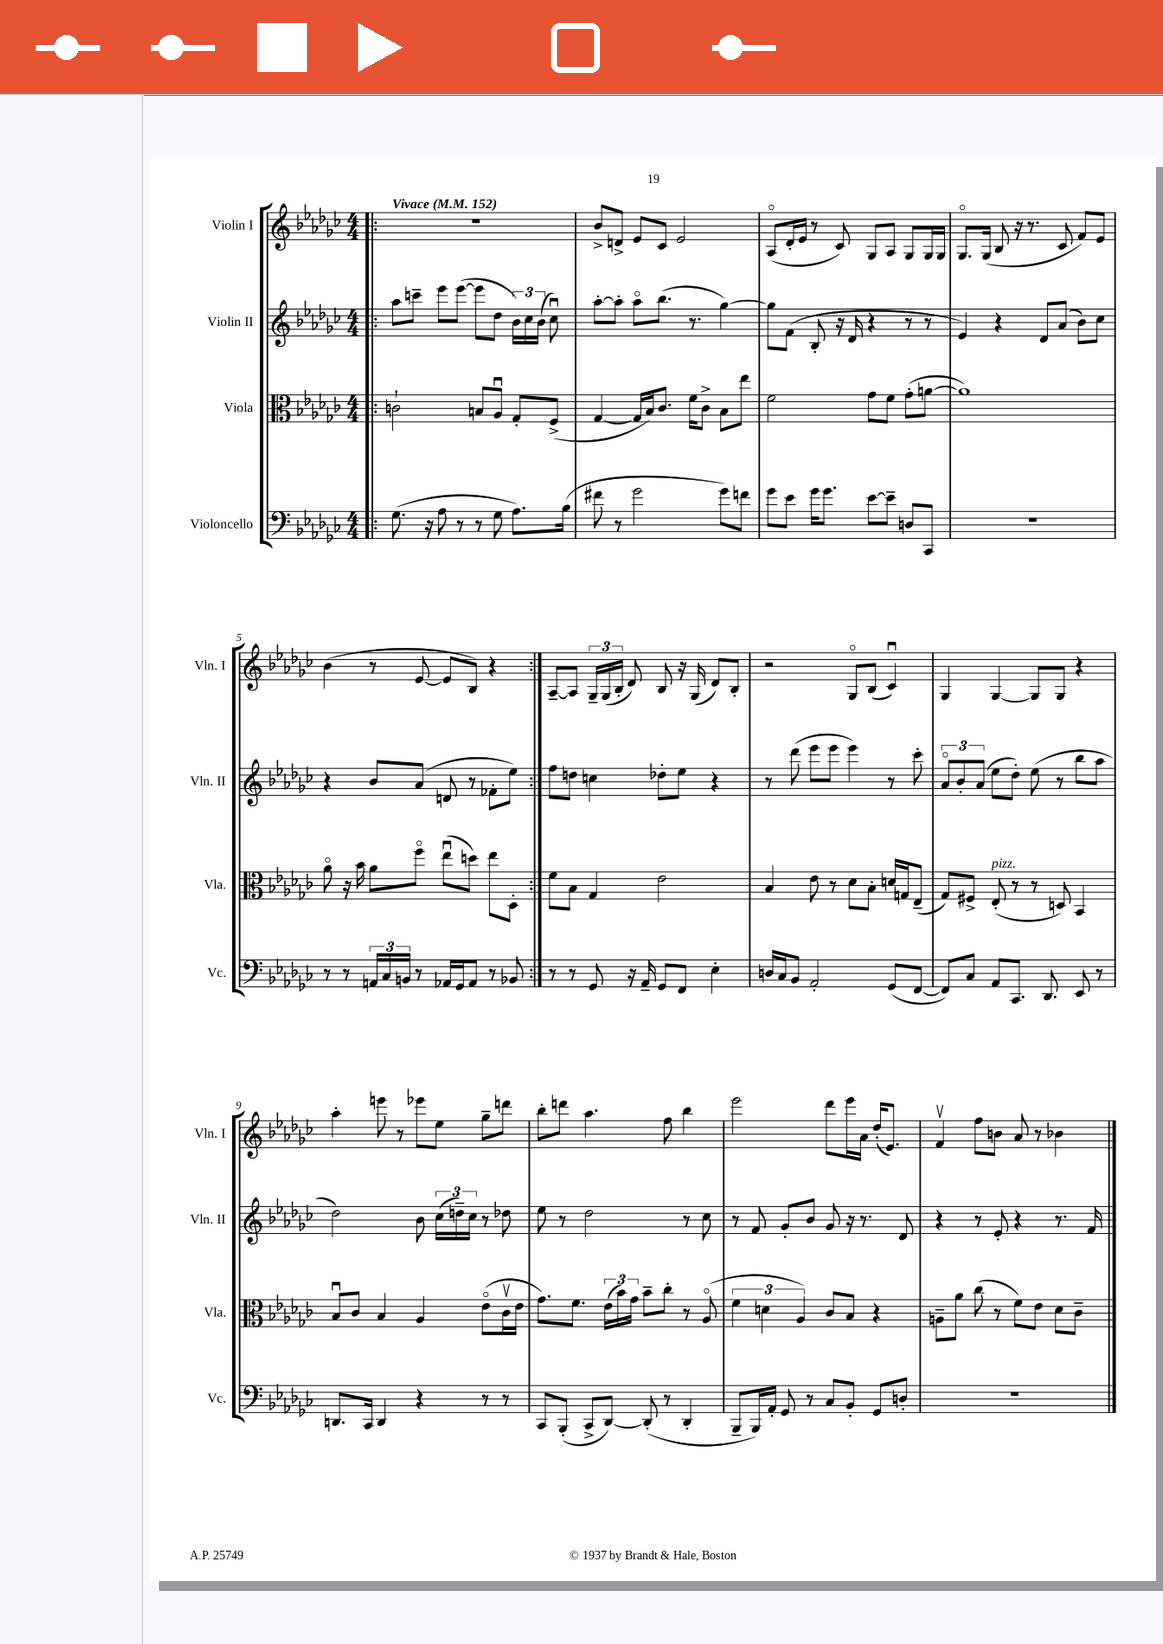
<<
\new StaffGroup <<
\new Staff = "s0" \with { instrumentName = "Violin I" shortInstrumentName = "Vln. I" } {
    \clef treble \key ges \major \numericTimeSignature \time 4/4 \tempo "Vivace" 4 = 152
    \autoBeamOff \repeat volta 2 { \bar ".|:" R1 |
    bes'8[-> d'8]-> ees'8[ ces'8] ees'2 |
    aes8[\flageolet( des'16-. ees'16] r8 ces'8) ges8[ aes8] ges8[ ges16 ges16] |
    ges8.[\flageolet ges16]( bes8 r16 r8. ces'8 f'8[) ees'8] |
    bes'4( r8 ees'8~ ees'8[ bes8]) r4 | }
    aes8[~-- aes8] \tuplet 3/2 { ges16[-- ges16( bes16]-. } des'8) bes8 r16 ges16( des'8[) bes8]-. |
    r2 ges8[\flageolet bes8]( ces'4\downbow) |
    ges4 ges4~ ges8[ ges8] r4 |
    aes''4-. e'''8 r8 ees'''8[ ees''8] ges''8[-- d'''8] |
    bes''8[-. d'''8] aes''4. f''8 bes''4 |
    ees'''2 des'''8[ ees'''16 aes'16] des''16[-.( ees'8.]) |
    f'4\upbow f''8[ b'8] aes'8 r8 bes'4 \bar "|." |
}
\new Staff = "s1" \with { instrumentName = "Violin II" shortInstrumentName = "Vln. II" } {
    \clef treble \key ges \major \numericTimeSignature \time 4/4
    \autoBeamOff \repeat volta 2 { \bar ".|:" aes''8[ c'''8]-- ees'''8[ ees'''8]~( ees'''8[ des''8] \tuplet 3/2 { bes'16[) ces''16 bes'16]( } ces''8\downbow) |
    aes''8[~-. aes''8]-. aes''8[\flageolet bes''8.]( r8. ges''4~) |
    ges''8[ f'8]( bes8-. r16 des'16 r4 r8 r8 |
    ees'4) r4 des'8[ aes'8]( bes'8[) ces''8] |
    r4 bes'8[ aes'8]( d'8 r8 fes'8[-. ees''8]) | }
    f''8[ d''8] c''4 des''8[-. ees''8] r4 |
    r8 des'''8( ees'''8[ ees'''8] ees'''4) r8 ces'''8-. |
    \tuplet 3/2 { aes'8[\flageolet bes'8-. aes'8]( } ees''8[ des''8]-.) ees''8( r8 bes''8[ aes''8] |
    des''2) bes'8 \tuplet 3/2 { ces''16[( d''16--) ces''16] } r8 des''8 |
    ees''8 r8 des''2 r8 ces''8 |
    r8 f'8 ges'8[-. bes'8] ges'8 r16 r8. des'8 |
    r4 r8 ees'8-. r4 r8. f'16 \bar "|." |
}
\new Staff = "s2" \with { instrumentName = "Viola" shortInstrumentName = "Vla." } {
    \clef alto \key ges \major \numericTimeSignature \time 4/4
    \autoBeamOff \repeat volta 2 { \bar ".|:" c'2-! b8[ aes8]\downbow ges8[-. f8]->( |
    ges4~ ges16[ bes16) ces'8.] f'16[ ces'8]-> bes8[ ees''8] |
    f'2 ges'8[ f'8] ges'8[-.( a'8]~ |
    a'1) |
    aes'8\flageolet r16 bes'16 aes'8[ f''8]\flageolet ees''8[\downbow( d''8]) ees''8[ des8]-. | }
    f'8[ bes8] ges4 ees'2 |
    bes4 ees'8 r8 des'8[ bes8]-. d'16[ g16 ees8]--( |
    ges8[) fis8]-> ees8-.^\markup { \italic "pizz." }( r8 r8 d8) bes,4 |
    bes8[\downbow ces'8] bes4 aes4 ees'8[\flageolet( ces'16\upbow ees'16] |
    ges'8.[) f'8.] \tuplet 3/2 { ees'16[( bes'16) ges'16] } bes'8[-- ces''8]-. r8 aes8\flageolet( |
    \tuplet 3/2 { f'4 d'4 aes4) } ces'8[ bes8] r4 |
    a8[-- aes'8] ces''8( r8 f'8[) ees'8] des'8[ ces'8]-- \bar "|." |
}
\new Staff = "s3" \with { instrumentName = "Violoncello" shortInstrumentName = "Vc." } {
    \clef bass \key ges \major \numericTimeSignature \time 4/4
    \autoBeamOff \repeat volta 2 { \bar ".|:" ges8.( r16 aes8 r8 r8 ges8 aes8.[) bes16]( |
    fis'8 r8 ges'2 ges'8[) f'8] |
    ges'8[ ees'8] ges'16[ ges'8.] ees'8[~ ees'8]-- d8[ ces,8] |
    r1 |
    r8 r8 \tuplet 3/2 { a,16[ ces16 b,16] } r8 aes,16[ ges,16 aes,8] r8 bes,8 | }
    r8 r8 ges,8 r16 aes,16-- ges,8[ f,8] ees4-. |
    d16[ ces16 bes,8] aes,2-. ges,8[( f,8]~ |
    f,8[) ces8] aes,8[ ces,8.] des,8. ees,8 r8 |
    d,8.[ ces,16] d,4 r4 r8 r8 |
    ces,8[ bes,,8]-.( ces,8[-> des,8]~) des,8-.( r8 des,4-. |
    bes,,8[-- bes,,16) aes,16]-. ges,8 r8 ces8[ bes,8]-. ges,8[ d8]-. |
    R1 \bar "|." |
}
>>
>>
